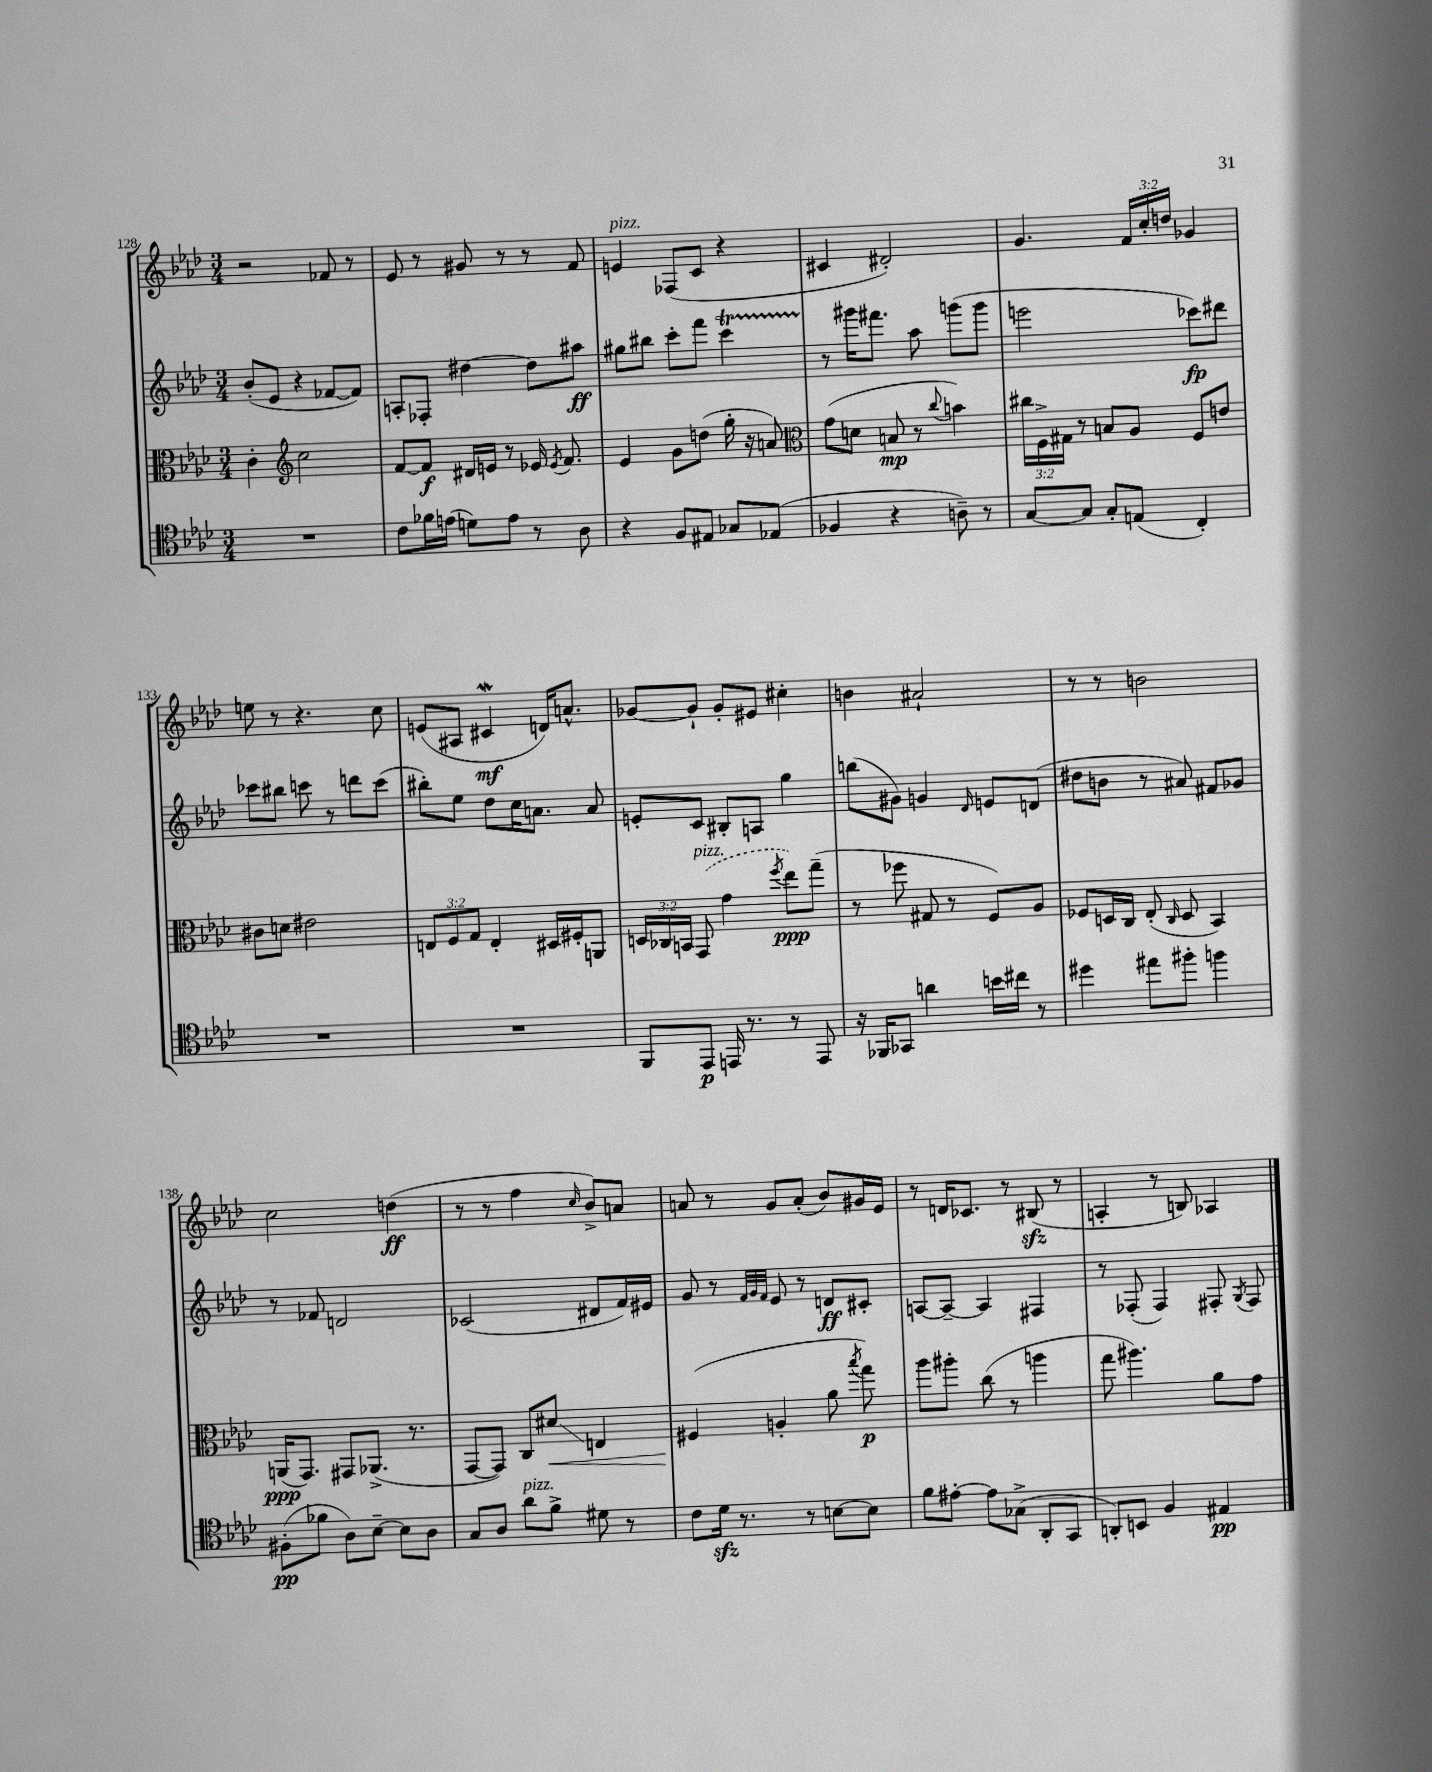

**kern	**kern	**kern	**kern
*staff4	*staff3	*staff2	*staff1
*clefC4	*clefC3	*clefG2	*clefG2
*k[b-e-a-d-]	*k[b-e-a-d-]	*k[b-e-a-d-]	*k[b-e-a-d-]
*M3/4	*M3/4	*M3/4	*M3/4
2.r	4c'\	(8b-'/L	2r
.	.	8e-/J	.
*	*clefG2	*	*
.	2cc\	4r	.
.	.	[8f-/L	8f-/
.	.	8f-/]J)	8r
=	=	=	=
8c\L	[8f/L	8A'/L	8e-/
16f-\L	8f/]J	8F-'/J	8r
(16e\JJ	.	.	.
8d\L)	16d#/LL	[4dd#\	8g#/
.	16e/JJ	.	.
8e\J	8r	.	8r
8r	16e-/	8dd#\]L	8r
.	8qe-/	.	.
.	8.f/	.	.
8A-\	.	8aa#\J	8f/
=	=	=	=
4r	4e-/	8gg#\L	4e/
.	.	8bb#\J	.
8F/L	8g\L	8ccc'\L	(8F-/L
8E#/J	(8dd\J	8fff\J	8c/J
8G-/L	16gg'\	4ccc\	4r
.	16r	.	.
(8E-/J	8a/)	.	.
=	=	=	=
*	*clefC3	*	*
4F-/	(8g\L	8r	4c#/
.	8d\J	16ggg#\LK	.
.	.	8.fff#\J	.
4r	8B/	.	2d#'/)
.	8r	8aa-\	.
.	8qqcc/	.	.
8A~\)	4b\)	(8ggg\L	.
8r	.	8ggg\J	.
=	=	=	=
[8G/L	24cc#\LL	2eee\	4.g/
.	24F^\	.	.
.	24G#\JJ	.	.
8G/]J	8r	.	.
8G'/L	8B/L	.	.
(8E/J	8A-/J	.	24f/LL
.	.	.	24cc'/
.	.	.	24dd/JJ
4C'/)	8F/L	8ccc-\L)	4g-/
.	8e/J	8ddd#\J	.
=	=	=	=
2.r	8c#\L	8ccc-\L	8ee\
.	8d\J	8bb#\J	8r
.	2e#\	8ccc\	4.r
.	.	8r	.
.	.	8ddd\L	.
.	.	(8ccc\J	8cc\
=	=	=	=
2.r	12E/L	8bb#'\L)	(8e/L
.	12F/	.	.
.	.	8ee-\J	8A#/J
.	12G/J	.	.
.	4E'/	8dd-\L	4c#/
.	.	16cc\K	.
.	.	8.a\J	.
.	16D#/LL	.	16d/LK)
.	16F#'/J	.	8.a^^/J
.	8AA/J	8a/	.
=	=	=	=
8FF/L	24D/LL	8e'/L	[8g-/L
.	24C-/	.	.
.	24BB/JJ	.	.
8EE-/J	(8GG/	8c/J	8g-`/]J
16EE/	4g\	8B#'/L	8g-'/L
8.r	.	.	.
.	.	8A/J	8e#/J
.	8qff/	.	.
8r	8ee-\L)	4gg\	4cc#'\
8EE/	(8gg~\J	.	.
=	=	=	=
16r	8r	(8bb\L	4b\
16FF-/LK	.	.	.
8GG-/J	8ff-\	8g#\J)	.
4a\	8G#/	4g/	2a#`/
.	8r	.	.
.	.	16qqd-/	.
16b\LL	8F/L)	8e/L	.
16cc#\JJ	.	.	.
8r	8A-/J	(8d/J	.
=	=	=	=
4dd#\	8F-/L	8dd#\L	8r
.	16D/L	8b\J	8r
.	16C/JJ	.	.
8ee#\L	(8E-'/	8r	2b\
.	16qqC/	.	.
8ff#'\J	8D/	8a#/)	.
4ff\	4BB-/)	8f#/L	.
.	.	8g-/J	.
=	=	=	=
(8F#'\L	(16AA/LK	8r	2cc\
.	8.GG/J)	.	.
8f-\J	.	8f-/	.
8A-\L)	8GG#/L	2d/	.
[8B-~\J	(8.AA-^/J	.	.
8B-\]L	.	.	(4dd\
.	8.r	.	.
8A-\J	.	.	.
=	=	=	=
8G/L	[8GG/L	(2c-/	8r
8A-/J	8GG/]J)	.	8r
8a-\L	8C/L	.	4ff\
8f^\J	8d#/J	.	.
.	.	.	16qqcc/
8d#\	4E/	8d#/L	8b-^/L)
8r	.	16f/L)	8a/J
.	.	16e#/JJ	.
=	=	=	=
8c\L	(4F#/	8g/	8a/
16d-\Jk	.	8r	8r
8.r	.	.	.
.	.	32qqf/LLL	.
.	.	32qqg/	.
.	.	32qqf/JJJ	.
.	4A'/	8e-/	8g/L
8r	.	8r	(8a'/J
[8B\L	8a-\	8d/L	8b-/L)
.	8qbb-/	.	.
8B\]J	8gg\)	8c#'/J	16g#/L
.	.	.	16e-/JJ
=	=	=	=
8f\L	8aa-\L	[8A/L	8r
[8e#'\J	8aa#'\J	8A~/_J	16d/LK
.	.	.	8.c-/J
8e#\]L	(8cc\	4A/]	.
(8G-^\J	8r	.	8r
8AA-'/L	4aa\	4F#/	(8B#/
8GG/J	.	.	8r
=	=	=	=
8AA'/L)	8gg\	8r	4A'/
8BB/J	4.aa#\)	(8F-'/	.
4F/	.	4F-/)	8r
.	.	.	8B/)
4E#/	8a-\L	8F#'/	4A-/
.	.	8qG/	.
.	8g\J	8F#/	.
==	==	==	==
*-	*-	*-	*-
